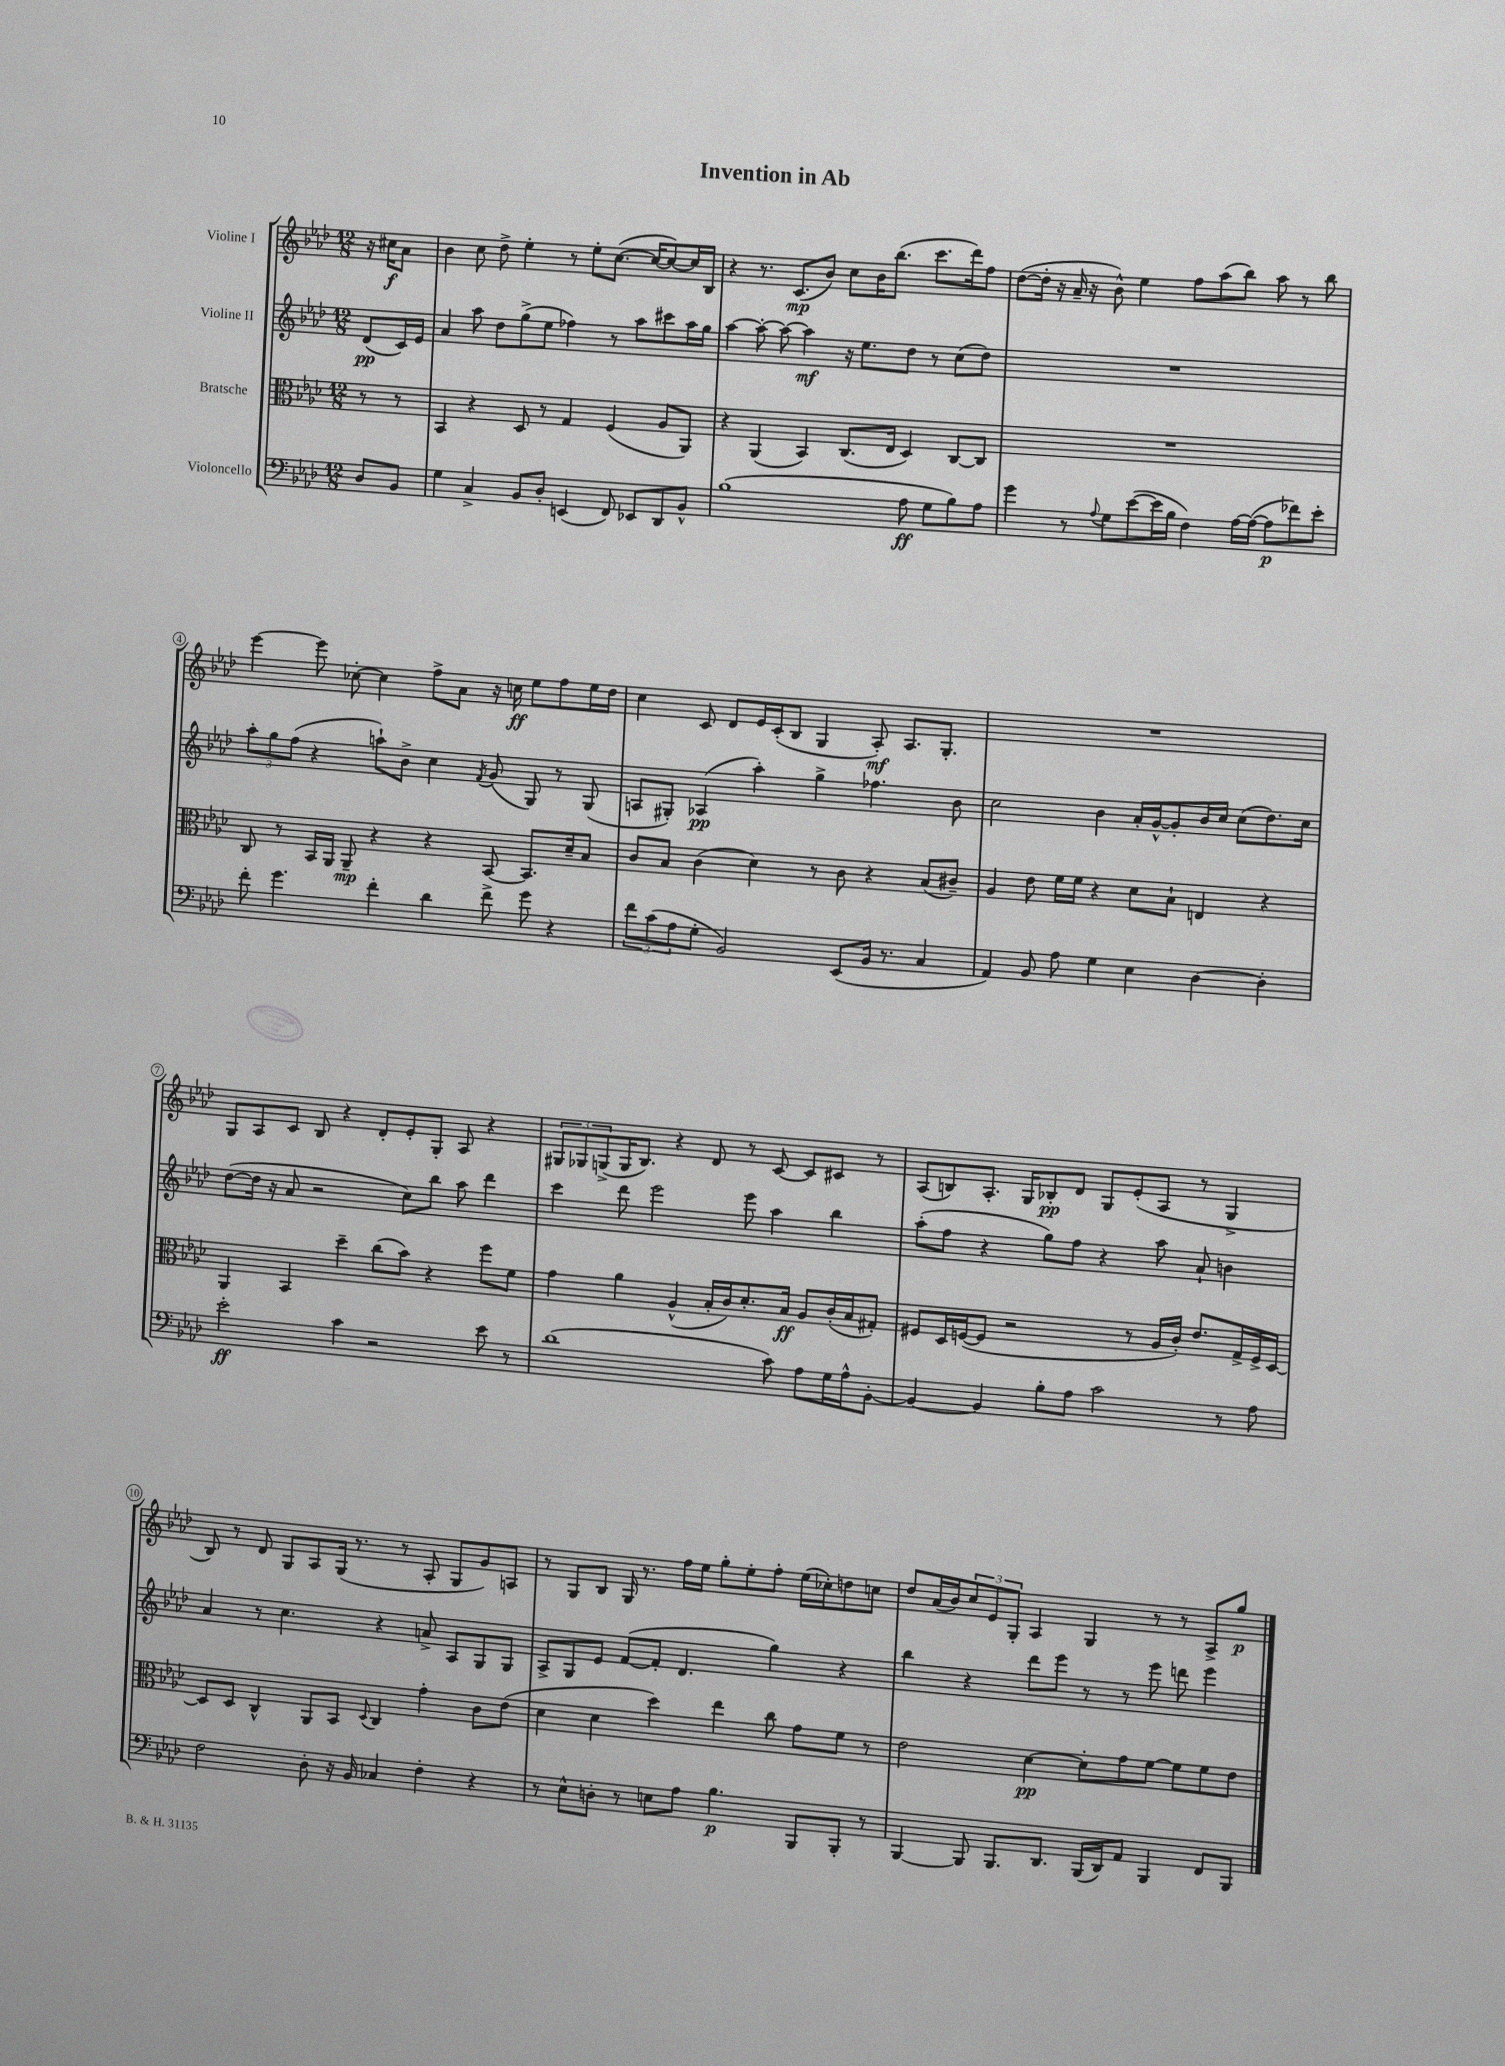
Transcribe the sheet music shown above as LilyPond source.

\header { title = "Invention in Ab" }
<<
\new StaffGroup <<
\new Staff = "s0" \with { instrumentName = "Violine I" } {
    \clef treble \key aes \major \numericTimeSignature \time 12/8 \partial 4
    r16 cis''16\f aes'8 |
    bes'4 c''8 des''8-> ees''4-. r8 ees''8-. c''8.~( c''16~ c''8~) c''16 bes16 |
    r4 r8. c'8.\mp( bes'8) c''8 bes'16 bes''8.( c'''8. des'''16) f''8 |
    des''8~( des''16-. r16 aes'16-- r16 bes'8-^) ees''4 f''8 aes''8( bes''8) aes''8 r8 bes''8 |
    ees'''4~ ees'''8 ces''8~-. ces''4 f''8-> aes'8 r16 c''16\ff ees''8 f''8 ees''16 des''16 |
    c''4 c'8 des'8 ees'16 c'16-.( bes8 g4 aes8-.\mf) aes8. g8.-. |
    R1. |
    g8 aes8 c'8 bes8 r4 des'8-. ees'8-. g8-. aes8 r4 |
    \tuplet 3/2 { gis8 ges8 g8->( } g16 bes8.) r4 des'8 r8 c'8~ c'8 cis'8 r8 |
    aes8( b8) aes8.-. g16 bes8-.\pp des'8 g8 ees'8-.( aes8 r8 g4-> |
    bes8) r8 des'8 g8 aes8 g16( r8. r8 aes8-. g8 g'8) a8 |
    r8 g8 bes8 g16 r8. f''16 ees''16 g''8-. ees''8-. f''8-. ees''16( ces''16-.) d''8 c''8 |
    des''8 aes'16( bes'16) \tuplet 3/2 { c''8 ees'8 g8-. } aes4 g4 r8 r8 aes8-> g''8\p \bar "|." |
}
\new Staff = "s1" \with { instrumentName = "Violine II" } {
    \clef treble \key aes \major \numericTimeSignature \time 12/8 \partial 4
    des'8\pp( c'16) ees'16 |
    aes'4 aes''8 des''8 g''8->( ees''8 fes''4) r8 aes''8 cis'''8 aes''16 g''16 |
    aes''4~ aes''8~-. aes''8~ aes''4\mf r16 ees''8. des''8 r8 c''8( des''8) |
    R1. |
    \tuplet 3/2 { aes''8-. g''8 f''8( } r4 a''8-!) bes'8-> c''4 \acciaccatura { f'8 } g'8( g8) r8 g8( |
    a8 gis8-.) aes4\pp( aes''4-.) g''4-> fes''4. bes'8 |
    c''2 bes'4 aes'16-. g'16~-^ g'8-. bes'16 c''16 c''8( des''8.) c''16 |
    des''8~( des''16 r16 aes'8 r2 c''8) bes''8 aes''8 des'''4 |
    c'''4 des'''8 ees'''2 ees'''8 aes''4 bes''4 |
    aes''8-.( f''8 r4 g''8) f''8 r4 aes''8 aes'8-! b'4 |
    aes'4 r8 c''4. r4 a'8-> aes8 g8 g8 |
    aes8-> g8 ees'8 f'8~( f'8-. des'4. g''4) r4 |
    bes''4 r4 des'''8 ees'''8 r8 r8 ees'''8 d'''8 ees'''4 \bar "|." |
}
\new Staff = "s2" \with { instrumentName = "Bratsche" } {
    \clef alto \key aes \major \numericTimeSignature \time 12/8 \partial 4
    r8 r8 |
    bes,4 r4 des8 r8 g4 f4( aes8 aes,8) |
    r4 aes,4( bes,4) c8.( ees16 des4) c8~ c8 |
    R1. |
    c8 r8 bes,16 aes,16 aes,8--\mp r4 r4 bes,8~ bes,8. des'16-- bes8 |
    c'8 bes8 c'4( des'4) r8 c'8 r4 bes8( cis'8--) |
    aes4 ees'8 f'16 f'16 r4 des'8 bes8-! e4 r4 |
    aes,4 bes,4 des''4-- c''8( bes'8) r4 f''8 f'8 |
    g'4 aes'4 aes4-^( bes16-. c'16) des'8.-. bes16\ff aes8 c'16-.( bes16 gis8-.) |
    fis8 des16 f16~( f8 r2 r8 aes16 c'16-.) ees'8. g16-> f16-> des16~ |
    des8 des8 c4-^ aes,8 bes,8 \appoggiatura { des8 } c4 g'4-. c'8 ees'8( |
    des'4 des'4 des''4) ees''4 c''8 g'8 f'8 r8 |
    ees'2 des'4~\pp des'8-. g'8 f'8~ f'8 f'8 ees'8 \bar "|." |
}
\new Staff = "s3" \with { instrumentName = "Violoncello" } {
    \clef bass \key aes \major \numericTimeSignature \time 12/8 \partial 4
    des8 bes,8 |
    g4 c4-> bes,8 des8-. e,4( f,8) ees,8 des,8 bes,8-^ |
    bes1( aes8\ff g8 bes8) aes8 |
    g'4 r8 \appoggiatura { aes8 } g8 ees'8~( ees'16 bes16 f4) aes16~ aes16~( aes8\p fes'8) ees'8-. |
    f'8-. g'4. f'4-. des'4 f'8-> g'8 r4 |
    \tuplet 3/2 { f'8 c'8( aes8 } g8-. bes,2) ees,8( bes,16 r8. c4 |
    aes,4) bes,8 aes8 g4 ees4 des4~ des4-. |
    ees'2-.\ff c'4 r2 ees'8 r8 |
    des'1( c'8) aes8 g16 aes16-^ bes,8~-. |
    bes,4~ bes,4 bes8-. aes8 c'2 r8 aes8 |
    f2 des8-. r16 bes,16 ces4 f4-. r4 |
    r8 ees8-^ d8-. r8 e8 aes8 bes4.\p bes,,8 bes,,8-. r8 |
    bes,,4~ bes,,8 bes,,8. des,8. bes,,16( des,16) aes,8 bes,,4 f,8 bes,,8 \bar "|." |
}
>>
>>
\layout { \context { \Score \override BarNumber.stencil = #(make-stencil-circler 0.1 0.3 ly:text-interface::print) } }
